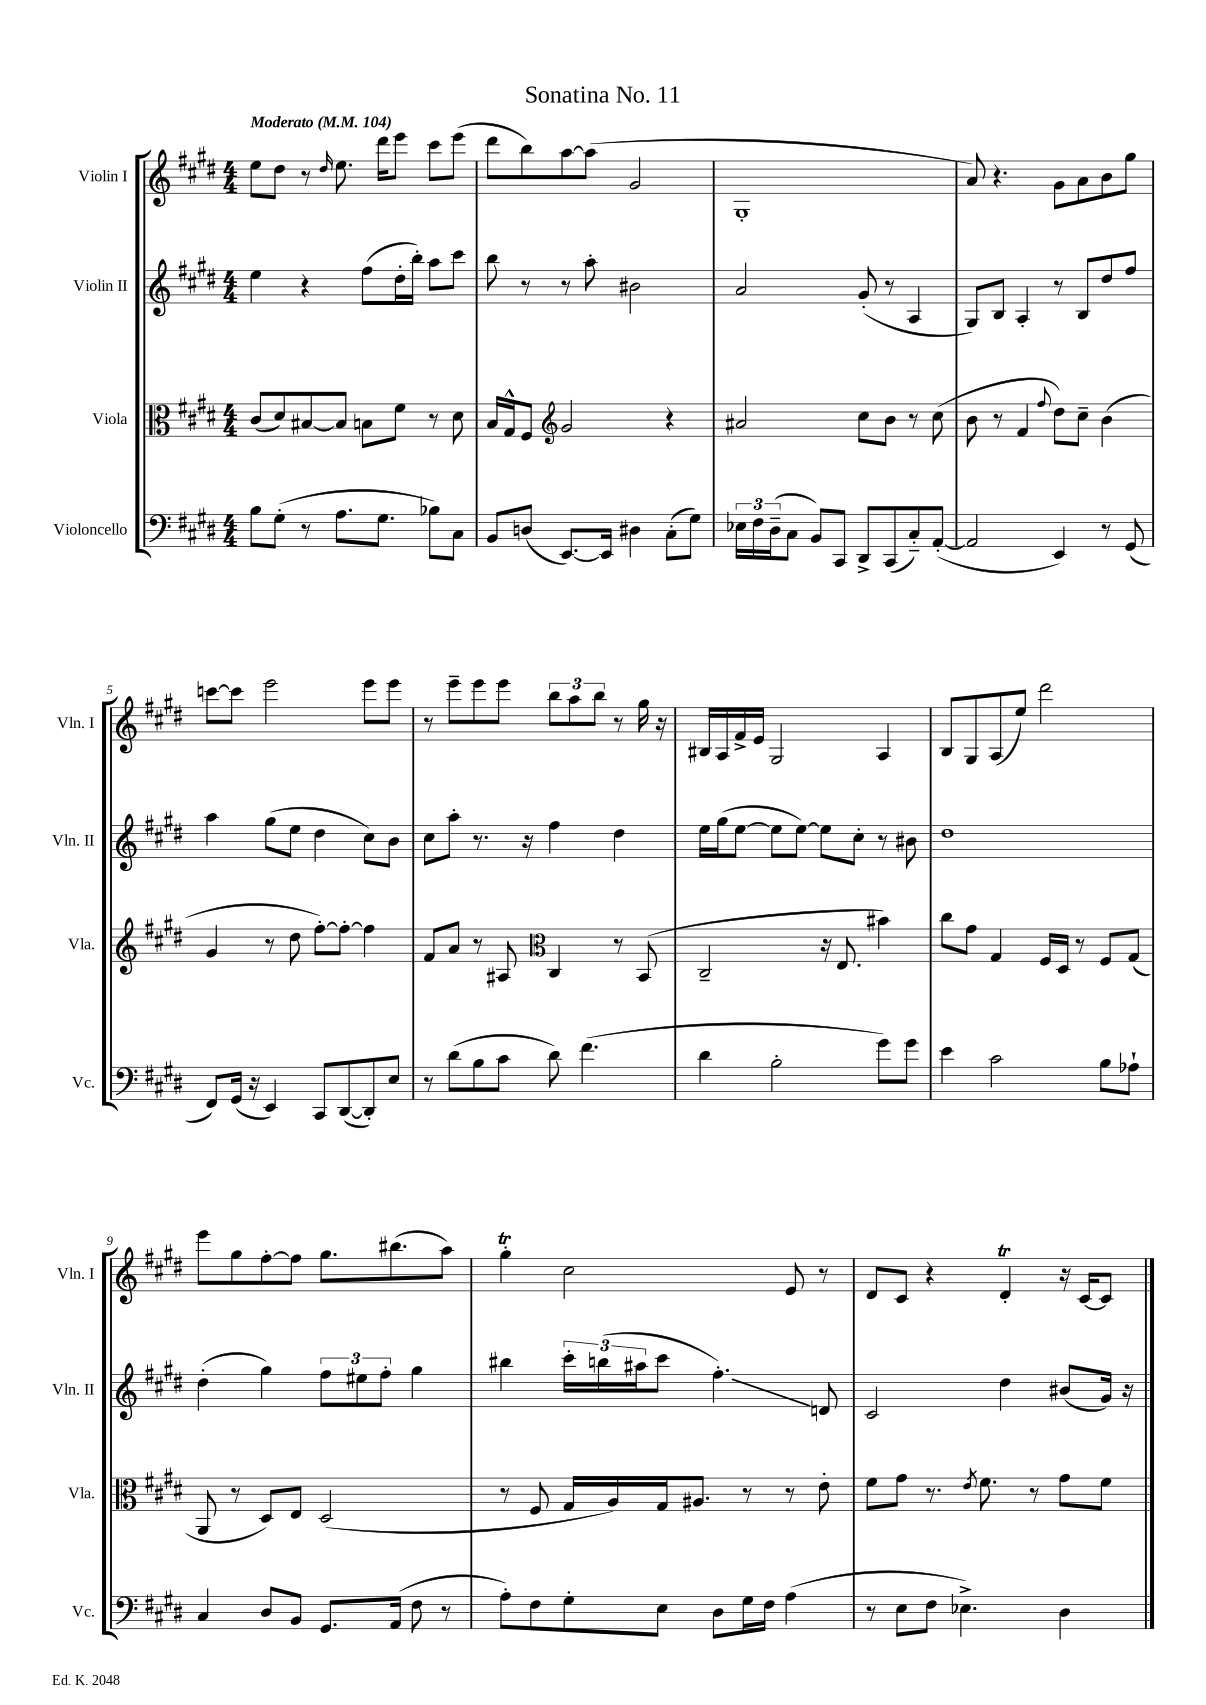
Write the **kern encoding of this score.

**kern	**kern	**kern	**kern
*staff4	*staff3	*staff2	*staff1
*clefF4	*clefC3	*clefG2	*clefG2
*k[f#c#g#d#]	*k[f#c#g#d#]	*k[f#c#g#d#]	*k[f#c#g#d#]
*M4/4	*M4/4	*M4/4	*M4/4
*MM104	*MM104	*MM104	*MM104
8B\L	(8c#/L	4ee\	8ee\L
(8G#'\J	8d#/)	.	8dd#\J
8r	[8B#/	4r	8r
.	.	.	16qqdd#/
8.A\L	8B#/]J	.	8.ee\
.	8B\L	(8ff#\L	.
8.G#\J	.	.	16ddd#\LK
.	8f#\J	16dd#'\L	8eee\J
.	.	16bb'\JJ)	.
8B-\L)	8r	8aa\L	8ccc#\L
8C#\J	8d#\	8ccc#\J	(8eee\J
=	=	=	=
8BB/L	16B/LL	8bb\	8ddd#\L
.	16G#^^/J	.	.
(8D/J	8F#/J	8r	8bb\)
*	*clefG2	*	*
[8.EE/L)	2g#/	8r	[8aa\
.	.	8aa'\	(8aa\]J
16EE/]Jk	.	.	.
4D#\	.	2b#\	2g#/
(8C#'\L	4r	.	.
8G#\J)	.	.	.
=	=	=	=
24E-\LL	2a#/	2a/	1G#'
24F#\	.	.	.
(24D#~\J	.	.	.
8C#\J	.	.	.
8BB/L)	.	.	.
8CC#/J	.	.	.
8DD#^/L	8cc#\L	(8g#'/	.
(8CC#/	8b\J	8r	.
8C#'~/)	8r	4A/	.
([8AA'/J	(8cc#\	.	.
=	=	=	=
2AA/]	8b\	8G#/L)	8a/)
.	8r	8B/J	4.r
.	4f#/	4A'/	.
.	8qqff#/	.	.
4EE/)	8dd#\L)	8r	8g#\L
.	8cc#~\J	8B/L	8a\
8r	(4b\	8dd#/	8b\
(8GG#/	.	8ff#/J	8gg#\J
=	=	=	=
8FF#/L)	4g#/	4aa\	[8ccc\L
(16GG#/Jk	.	.	8ccc\]J
16r	.	.	.
4EE/)	8r	(8gg#\L	2eee\
.	8dd#\	8ee\J	.
8CC#/L	[8ff#'\L)	4dd#\	.
([8DD#/	8ff#'\_J	.	.
8DD#'/])	4ff#\]	8cc#\L)	8eee\L
8E/J	.	8b\J	8eee\J
=	=	=	=
8r	8f#/L	8cc#\L	8r
(8d#\L	8a/J	8aa'\J	8eee~\L
8B\	8r	8.r	8eee\
8c#\J	8A#/	.	8eee\J
.	.	16r	.
*	*clefC3	*	*
8d#\)	4C#/	4ff#\	12bb\L
.	.	.	12aa\
(4.f#\	.	.	.
.	.	.	12bb\J
.	8r	4dd#\	8r
.	(8BB/	.	16gg#\
.	.	.	16r
=	=	=	=
4d#\	2C#~/	16ee\LL	16B#/LL
.	.	(16gg#\J	16A/
.	.	[8ee\J	16f#^/
.	.	.	16e/JJ
2B'\	.	8ee\]L	2G#/
.	.	[8ee\J)	.
.	16r	8ee\]L	.
.	8.E/	.	.
.	.	8cc#'\J	.
8g#\L)	4b#\)	8r	4A/
8g#\J	.	8b#\	.
=	=	=	=
4e\	8cc#\L	1dd#	8B/L
.	8g#\J	.	8G#/
2c#\	4G#/	.	(8A/
.	.	.	8ee/J)
.	16F#/LL	.	2ddd#\
.	16D#/JJ	.	.
.	8r	.	.
8B\L	8F#/L	.	.
8A-`\J	(8G#/J	.	.
=	=	=	=
4C#/	8AA/	(4dd#'\	8eee\L
.	8r	.	8gg#\
8D#/L	8D#/L)	4gg#\)	[8ff#'\
8BB/J	8E/J	.	8ff#\]J
8.GG#/L	(2D#/	12ff#\L	8.gg#\L
.	.	12ee#\	.
.	.	12ff#'\J	.
(16AA/Jk	.	.	(8.bb#\
8F#\	.	4gg#\	.
8r	.	.	8aa\J)
=	=	=	=
8A'\L)	8r	4bb#\	4gg#'\
8F#\	8F#/	.	.
8G#'\	16G#/LL	24ccc#'\LL	2cc#\
.	.	(24bb\	.
.	16A/)	.	.
.	.	24aa#\J	.
8E\J	16G#/J	8ccc#\J	.
.	8.A#/J	.	.
8D#\L	.	4.ff#'\)	.
16G#\L	8r	.	.
16F#\JJ	.	.	.
(4A\	8r	.	8e/
.	8e'\	8d/	8r
=	=	=	=
8r	8f#\L	2c#/	8d#/L
8E\L	8g#\J	.	8c#/J
8F#\J	8.r	.	4r
4.E-^\)	.	.	.
.	8qe/	.	.
.	8.f#\	.	.
.	.	4dd#\	4d#'/
.	8r	.	.
4D#\	8g#\L	(8b#/L	16r
.	.	.	[16c#/LK
.	8f#\J	16g#/Jk)	8c#/]J
.	.	16r	.
==	==	==	==
*-	*-	*-	*-
